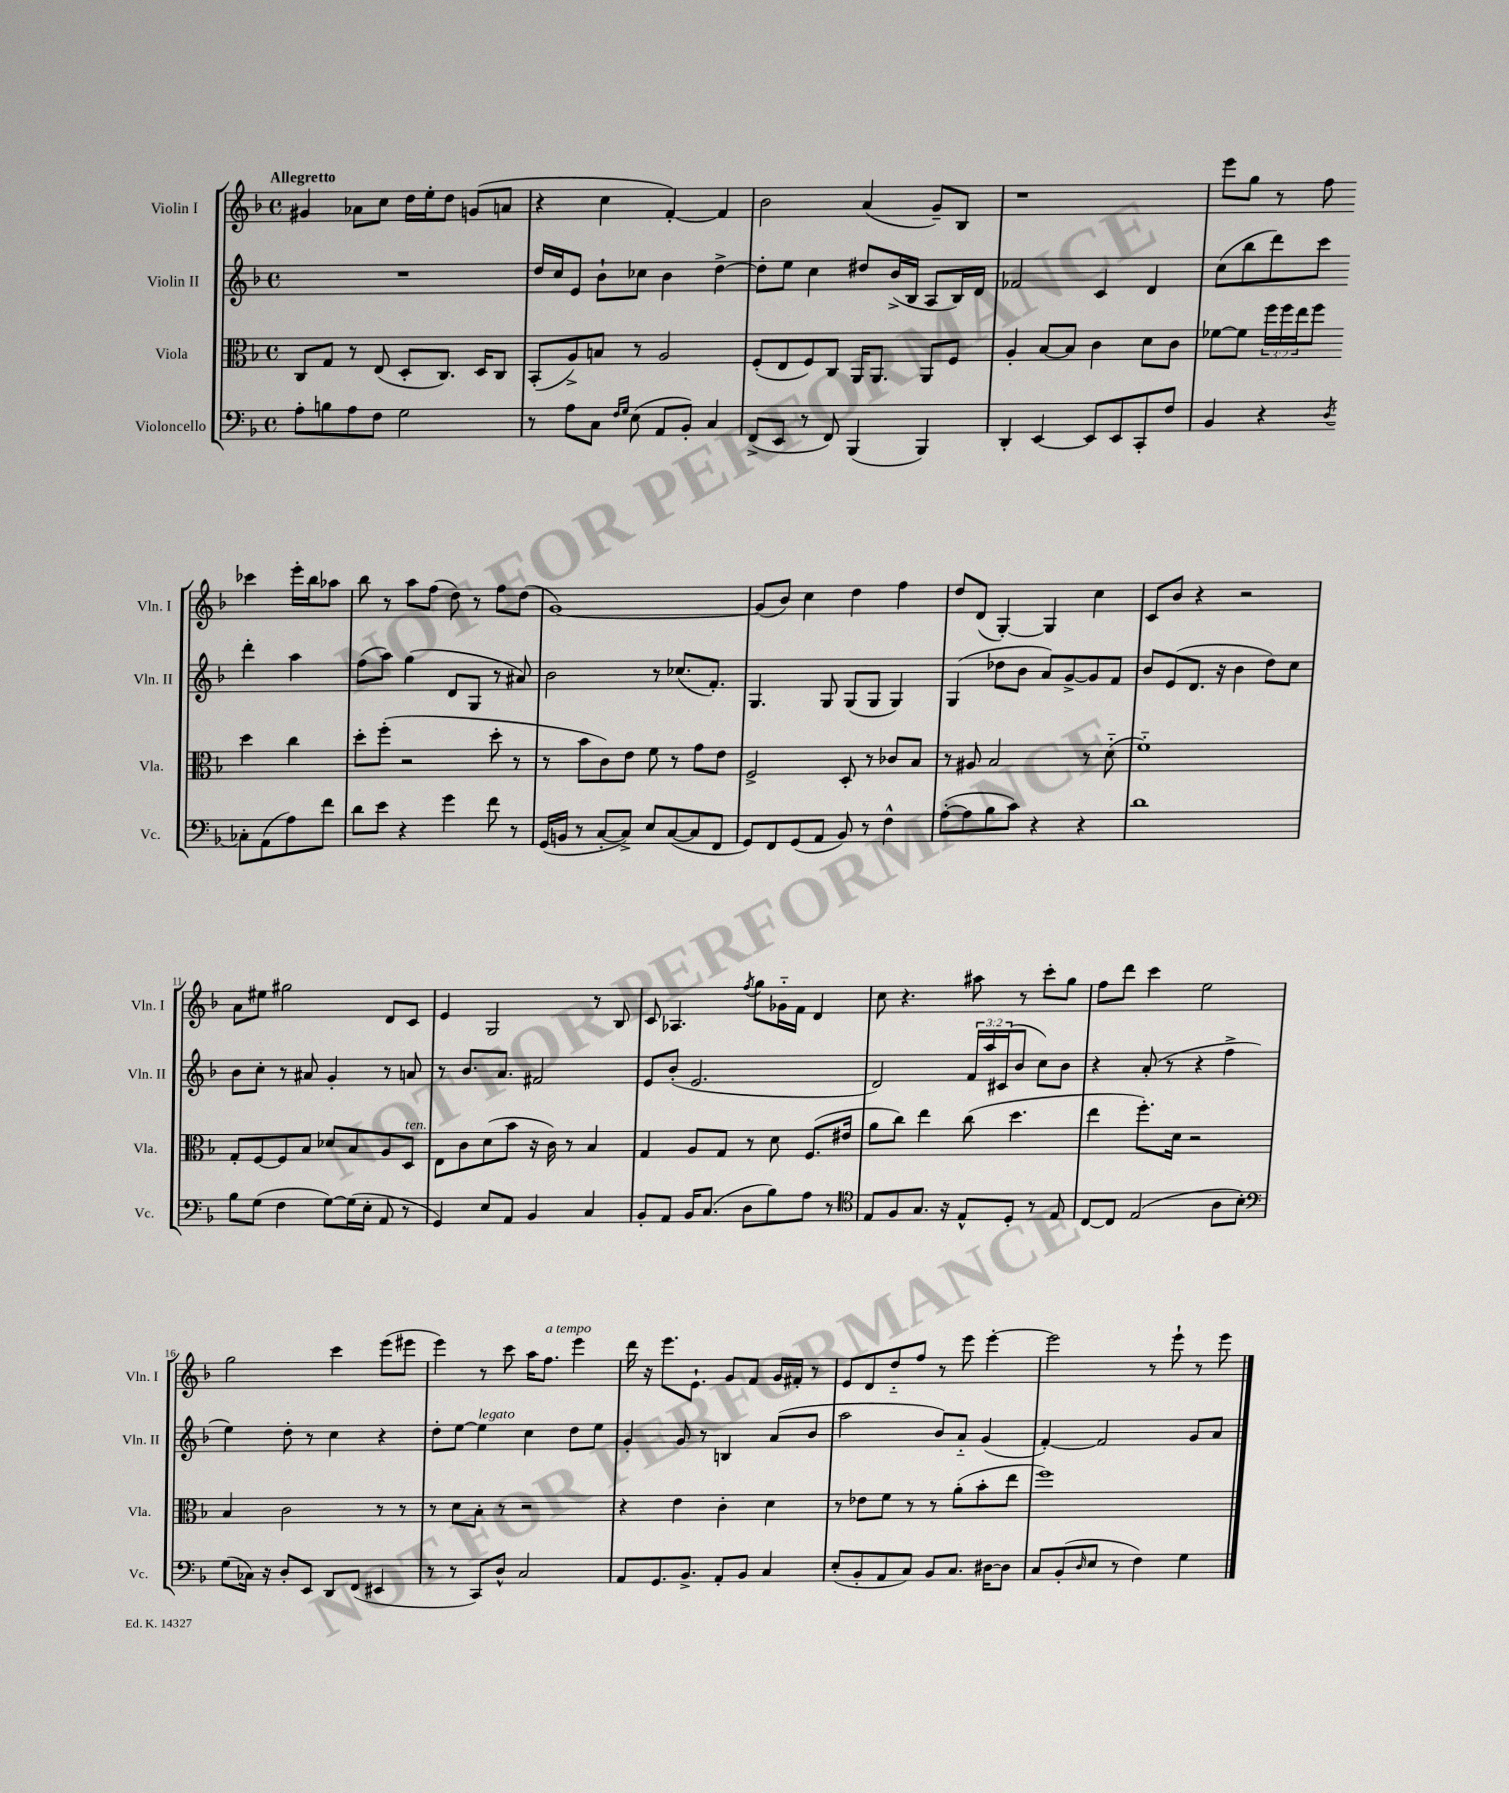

**kern	**kern	**kern	**kern
*staff4	*staff3	*staff2	*staff1
*clefF4	*clefC3	*clefG2	*clefG2
*k[b-]	*k[b-]	*k[b-]	*k[b-]
*M4/4	*M4/4	*M4/4	*M4/4
*met(c)	*met(c)	*met(c)	*met(c)
8A'\L	8C/L	1r	4g#/
8B\	8G/J	.	.
8A\	8r	.	8a-\L
8F\J	(8E/	.	8cc\J
2G\	8D'/L	.	16dd\LL
.	.	.	16ee'\J
.	8.C/J)	.	8dd\J
.	.	.	(8g/L
.	16D/LK	.	.
.	8C/J	.	8a/J
=	=	=	=
8r	(8BB-'/L	16dd/LL	4r
.	.	16cc/J	.
8A\L	8A^/)	8e/J	.
8C\J	8B/J	8b-`\L	4cc\
16qqF/LL	.	.	.
16qqG/JJ	.	.	.
(8E\	8r	8cc-\J	.
8AA/L	2A/	4b-\	[4f'/)
8BB-'/J)	.	.	.
4C/	.	[4dd^\	4f/]
=	=	=	=
(8FF^/L	(8F'/L	8dd'\]L	2b-\
8EE/J	8E/	8ee\J	.
8r	8F/)	4cc\	.
8FF/)	8C/J	.	.
(4BBB-/	16AA/LK	8dd#/L	(4a/
.	8.AA/J	.	.
.	.	(16b-^/L	.
.	.	16B-/JJ	.
4BBB-/)	8AA/L	8A/L	8g~/L)
.	8F/J	16B-/L)	8B-/J
.	.	16d/JJ	.
=	=	=	=
4DD'/	4A'/	2f-/	1r
[4EE/	[8B-/L	.	.
.	8B-/]J	.	.
8EE/]L	4c\	4c/	.
8EE/	.	.	.
8CC'/	8d\L	4d/	.
8F/J	8c\J	.	.
=	=	=	=
4BB-/	[8f-\L	(8cc\L	8eee\L
.	8f-\]J	8bb-\	8gg\J
4r	24ff\LL	8ddd\)	8r
.	24ff\	.	.
.	24ee\J	.	.
.	8ff\J	8ccc\J	8ff\
8qD/	.	.	.
8C-'\L	4dd\	4ddd'\	4ccc-\
(8AA\	.	.	.
8A\)	4cc\	4aa\	16eee'\LL
.	.	.	16bb-\J
8f\J	.	.	8aa-\J
=	=	=	=
8d\L	8dd'\L	(8ff\L	8bb-\
8e\J	(8ff'\J	8aa\J)	8r
4r	2r	(4gg\	8aa\L
.	.	.	(8ff\J
4g\	.	8d/L	8dd\)
.	.	8G/J	8r
8f\	8dd'\	8r	8ff\L
8r	8r	8a#/)	(8dd\J
=	=	=	=
(16GG/LL	8r	2b-\	[1g)
16BB/JJ	.	.	.
8r	8b-\L	.	.
[8C'/L	8c\)	.	.
8C^/]J)	8e\J	.	.
8E/L	8f\	8r	.
([8C/	8r	(8.cc-/L	.
8C/]	8g\L	.	.
.	.	8.f'/J)	.
8FF/J	8e\J	.	.
=	=	=	=
8GG/L)	2F^/	4.G/	(8g/]L
8FF/	.	.	8b-/J)
(8GG/	.	.	4cc\
8AA/J	.	8G/	.
8BB-/)	8D'/	(8G/L	4dd\
8r	8r	8G/J	.
4F^^\	8c-/L	4G/)	4ff\
.	8B-/J	.	.
=	=	=	=
([8A'\L	8r	(4G/	8dd/L
8A\]	8A#/	.	(8d/J
8B-\	2B-/	8dd-\L	[4G'/)
8c\J)	.	8b-\J	.
4r	.	8a/L)	4G/]
.	.	[8g^/	.
4r	8r	8g/]	4cc\
.	(8d'~\	8f/J	.
=	=	=	=
1d	1f'~)	8b-/L	8c/L
.	.	(8e/	8b-/J
.	.	8.d/J	4r
.	.	16r	.
.	.	4b-\	2r
.	.	8dd\L)	.
.	.	8cc\J	.
=	=	=	=
8B-\L	8G'/L	8b-\L	8a\L
(8G\J	[8F/	8cc'\J	8ee#\J
4F\	8F/]	8r	2gg#\
.	8B-/J	8a#/	.
[8G\L)	8d-/L	4g'/	.
(16G\]L	8B-/	.	.
16E'\JJ	.	.	.
8AA/	8A/	8r	8d/L
8r	8D/J	8a/	8c/J
=	=	=	=
4GG/)	8E\L	8r	4e/
.	8c\	8.b-/L	.
8E/L	(8d\	.	2G/
.	.	8.a/J	.
8AA/J	8b-\J	.	.
4BB-/	16r	2f#/	.
.	16c\)	.	.
.	8r	.	.
4C/	4B-/	.	8r
.	.	.	8B-/
=	=	=	=
8BB-'/L	4G/	8e/L	8c/
8AA/J	.	(8b-'/J	4.A-/
16BB-/LK	8A/L	2.e/	.
(8.C/J	.	.	.
.	8G/J	.	.
.	.	.	8qff/
8D\L	8r	.	8gg\L
8B-\)	8d\	.	16g-'~\L
.	.	.	16f\JJ
8A\J	(8.F/L	.	4d/
8r	.	.	.
.	16e#/Jk	.	.
=	=	=	=
*clefC4	*	*	*
8E/L	8a\L	2d/)	8cc\
8F/	8cc\J)	.	4.r
8.G/J	4ee\	.	.
16r	.	.	.
8E^^/L	(8cc\	24f/LL	8aa#\
.	.	24aa/	.
.	.	(24c#/J	.
8D'/J	4.dd\	8b-/J	8r
8r	.	8cc\L)	8ccc'\L
8E/	.	8b-\J	8gg\J
=	=	=	=
[8C/L	4ee\	4r	8ff\L
8C/]J	.	.	8ddd\J
(2E/	8.ff'\L)	(8a'/	4ccc\
.	.	8r	.
.	16d\Jk	.	.
.	2r	4r	2ee\
8A\L	.	4ff^\	.
8B-'\J)	.	.	.
=	=	=	=
*clefF4	*	*	*
(8G\L	4B-/	4ee\)	2gg\
16C-\Jk)	.	.	.
16r	.	.	.
8D'/L	2c\	8dd'\	.
8EE/J	.	8r	.
8DD/L	.	4cc\	4ccc\
(8FF/J	.	.	.
4EE#/	8r	4r	(8eee\L
.	8r	.	8eee#\J
=	=	=	=
8r	8r	8dd'\L	4eee\)
8r	8d\L	[8ee\J	.
8CC/L)	8B-'\J	4ee\]	8r
8D^^/J	8r	.	8ccc\
2C/	2r	4cc\	16aa\LK
.	.	.	8.ff\J
.	.	8dd\L	4eee\
.	.	8ee\J	.
=	=	=	=
8AA/L	4r	4g'/	16ddd\
.	.	.	16r
8.GG/	.	.	8.eee\L
.	4e\	8g/	.
8.BB-^/J	.	.	8.e`\J
.	.	8r	.
8AA'/L	4c'\	4B/	8g/L
8BB-/J	.	.	8f/J
4C/	4d\	(8a/L	16g/LL
.	.	.	16f#'/JJ
.	.	8b-/J	8r
=	=	=	=
(8E'/L	8r	2aa\	8e/L
8BB-'/	8e-\L	.	8d/
8AA/	8f\J	.	8dd'~/
8C/J)	8r	.	8ff/J
8BB-/L	8r	8b-/L)	8r
8.C/J	(8a'\L	8a'~/J	8eee\
.	8b-'\	(4g/	[4eee'\
[16D#\LK	.	.	.
8D#\]J	8ee\J	.	.
=	=	=	=
8C/L	1ff)	[4f'/)	2eee\]
(8BB-'/	.	.	.
16qqD/	.	.	.
8E/J	.	2f/]	.
8r	.	.	.
4F\)	.	.	8r
.	.	.	8eee`\
4G\	.	8g/L	8r
.	.	8a/J	8eee\
==	==	==	==
*-	*-	*-	*-
